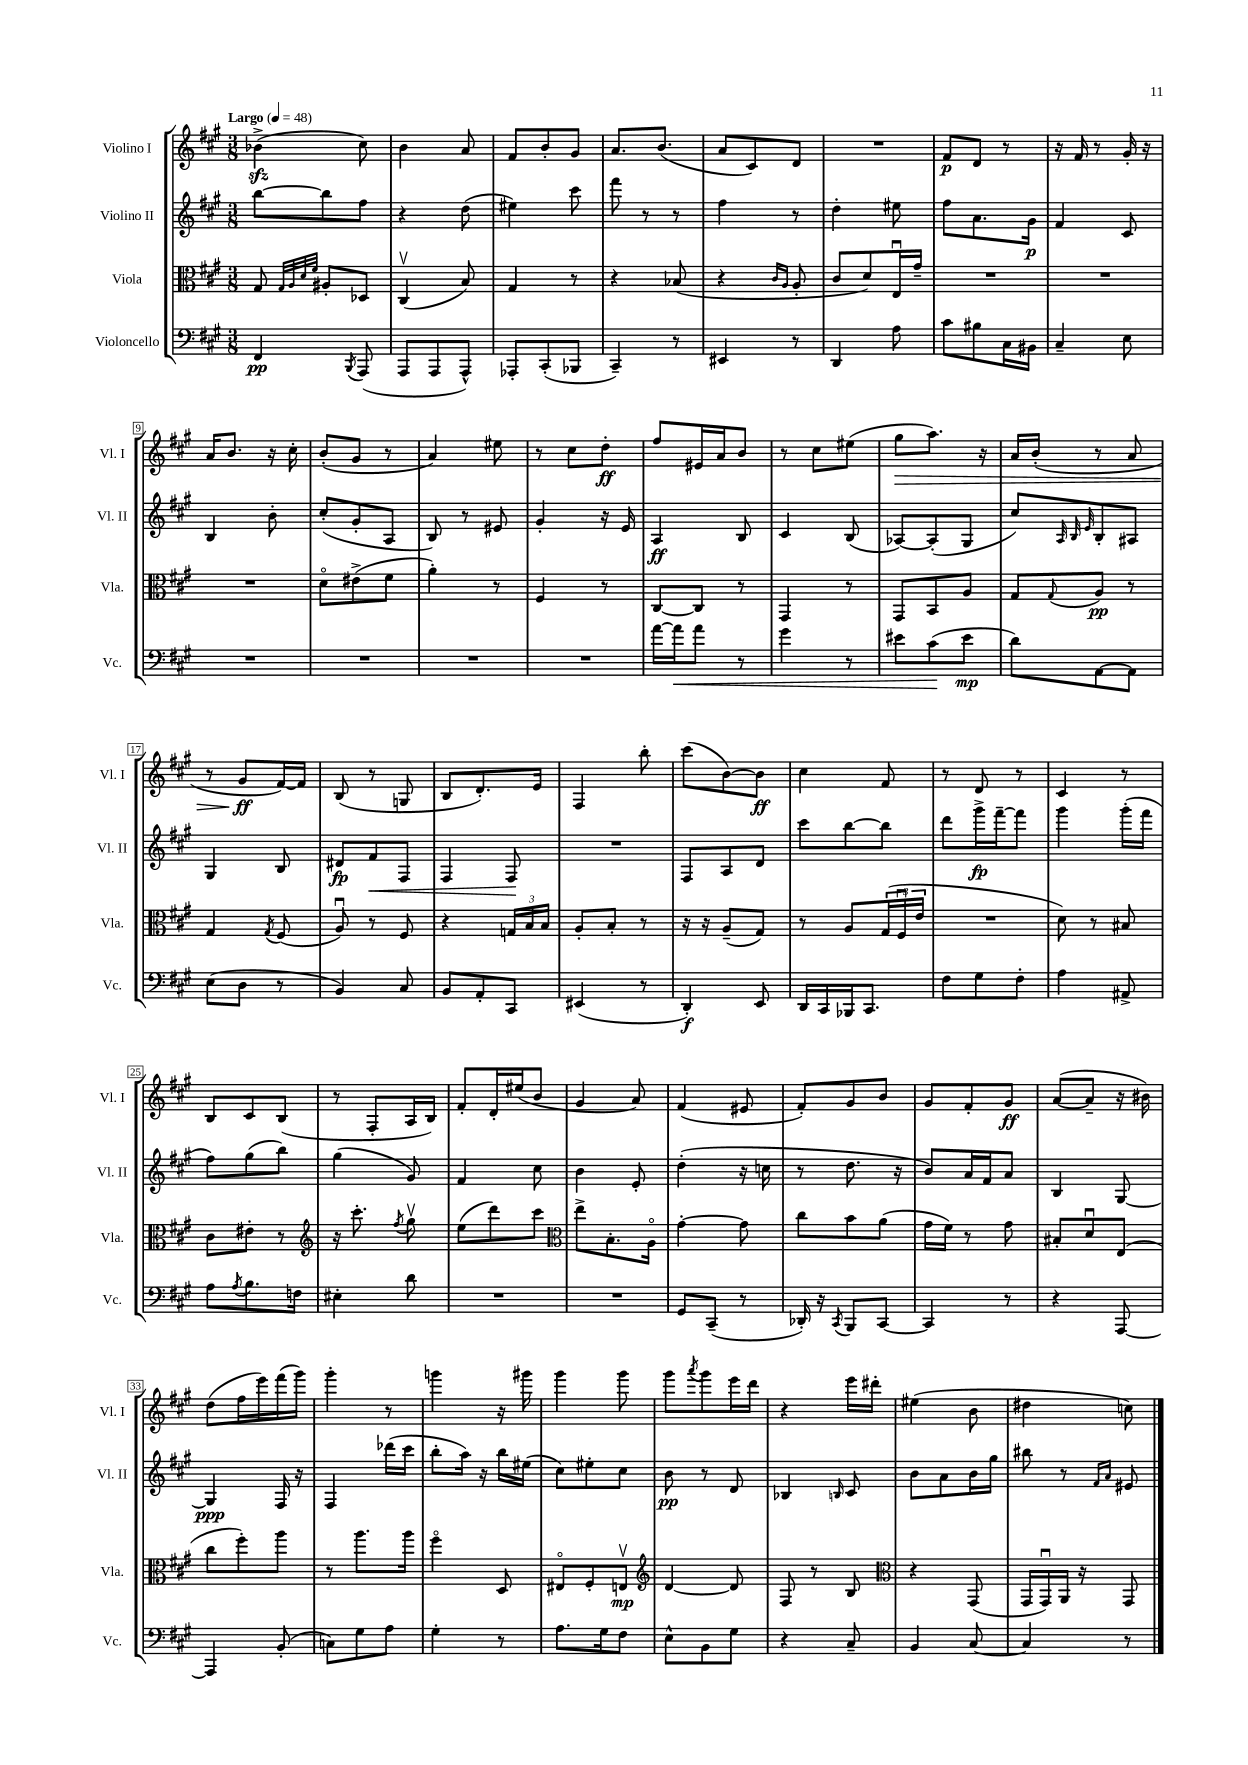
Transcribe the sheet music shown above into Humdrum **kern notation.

**kern	**kern	**kern	**kern
*staff4	*staff3	*staff2	*staff1
*clefF4	*clefC3	*clefG2	*clefG2
*k[f#c#g#]	*k[f#c#g#]	*k[f#c#g#]	*k[f#c#g#]
*M3/8	*M3/8	*M3/8	*M3/8
*MM48	*MM48	*MM48	*MM48
4FF#	8G#	[8bb	(4b-^
.	32qqG#	.	.
.	32qqA	.	.
.	32qqd	.	.
.	32qqf#	.	.
.	8A#'	8bb]	.
8qBBB	.	.	.
(8AAA	8D-	8ff#	8cc#)
=	=	=	=
8AAA	(4C#v	4r	4b
8AAA	.	.	.
8AAA^^)	8B)	(8dd	8a
=	=	=	=
8AAA-'	4G#	4ee#)	8f#
(8CC#'	.	.	8b'
8BBB-	8r	8ccc#	8g#
=	=	=	=
4CC#~)	4r	8fff#	8.a
.	.	8r	.
.	.	.	(8.b
8r	(8B-	8r	.
=	=	=	=
4EE#	4r	4ff#	8a
.	.	.	8c#)
.	16qqc#	.	.
.	16qqA	.	.
8r	8A'	8r	8d
=	=	=	=
4DD	8c#	4dd'	4.r
.	8d)	.	.
8A	16Eu	8ee#	.
.	16g#~	.	.
=	=	=	=
8c#	4.r	8ff#	8f#
8B#	.	8.a	8d
16C#	.	.	8r
16BB#	.	16g#	.
=	=	=	=
4C#~	4.r	4f#	16r
.	.	.	16f#
.	.	.	8r
8E	.	8c#	16g#'
.	.	.	16r
=	=	=	=
4.r	4.r	4B	16a
.	.	.	8.b
.	.	8b'	16r
.	.	.	16cc#'
=	=	=	=
4.r	8do	(8cc#'	(8b'
.	(8e#^	8g#'	8g#
.	8f#	8A	8r
=	=	=	=
4.r	4a')	8B)	4a)
.	.	8r	.
.	8r	8e#	8ee#
=	=	=	=
4.r	4F#	4g#'	8r
.	.	.	8cc#
.	8r	16r	8dd'
.	.	16e	.
=	=	=	=
[16a	[8C#	4A	8ff#
16a]	.	.	.
8a	8C#]	.	16e#
.	.	.	16a
8r	8r	8B	8b
=	=	=	=
4g#	4GG#	4c#	8r
.	.	.	8cc#
8r	8r	(8B	(8ee#
=	=	=	=
8e#	8GG#	[8A-)	8gg#
(8c#	8BB	(8A-']	8.aa)
8e#	8A	8G#	.
.	.	.	16r
=	=	=	=
8d)	8G#	8cc#)	16a
.	.	.	(16b'
.	.	32qqA	.
.	.	32qqB	.
.	8qqG#	32qqe	.
[8AA	8A	8B'	8r
8AA]	8r	8A#	8a
=	=	=	=
(8E	4G#	4G#	8r
8D	.	.	8g#
.	8qG#	.	.
8r	(8F#	8B	[16f#)
.	.	.	16f#]
=	=	=	=
4BB)	8Au)	8d#	(8B
.	8r	8f#	8r
8C#	8F#	8F#	8G
=	=	=	=
8BB	4r	4F#	8B
8AA'	.	.	8.d')
8CC#	24G	8F#	.
.	24B	.	.
.	.	.	16e
.	24B	.	.
=	=	=	=
(4EE#	8A'	4.r	4F#
.	8B'	.	.
8r	8r	.	8bb'
=	=	=	=
4DD')	16r	8F#	(8ccc#
.	16r	.	.
.	(8A~	8A	[8b)
8EE	8G#)	8d	8b]
=	=	=	=
16DD	8r	8ccc#	4cc#
16CC#	.	.	.
16BBB-	8A	[8bb	.
8.CC#	.	.	.
.	(24G#	8bb]	8f#
.	24F#u	.	.
.	24e	.	.
=	=	=	=
8F#	4.r	8ddd	8r
8G#	.	16ggg#^	8d
.	.	[16fff#~	.
8F#'	.	8fff#]	8r
=	=	=	=
4A	8d)	4ggg#	4c#
.	8r	.	.
8AA#^	8B#	(16ggg#'	8r
.	.	16fff#	.
=	=	=	=
8A	8c#	8ff#)	8B
8qA	.	.	.
8.B	8e#'	(8gg#	8c#
.	8r	8bb)	(8B
16F	.	.	.
=	=	=	=
*	*clefG2	*	*
4E#'	16r	(4gg#	8r
.	8.ccc#'	.	.
.	.	.	8F#'
.	8qff#	.	.
8d	8gg#v	8g#)	16A
.	.	.	16B)
=	=	=	=
4.r	(8ee	4f#	8f#'
.	8ddd)	.	16d'
.	.	.	(16ee#
.	8ccc#	8cc#	8b
=	=	=	=
*	*clefC3	*	*
4.r	8ee^	4b	4g#
.	8.B'	.	.
.	.	8e'	8a)
.	16Ao	.	.
=	=	=	=
8GG#	[4g#'	(4dd'	(4f#
(8CC#~	.	.	.
8r	8g#]	16r	8e#
.	.	16cc	.
=	=	=	=
16DD-')	8cc#	8r	8f#')
16r	.	.	.
8qCC#	.	.	.
8BBB	8b	8.dd	8g#
[8CC#	(8a	.	8b
.	.	16r	.
=	=	=	=
4CC#]	16g#	8b)	8g#
.	16f#)	.	.
.	8r	16a	8f#'
.	.	16f#	.
8r	8g#	8a	8g#
=	=	=	=
4r	8B#'	4B	([8a
.	8du	.	8a~]
[8AAA	(8E	[8G#	16r
.	.	.	16b#)
=	=	=	=
4AAA]	8cc#	4G#]	(8dd
.	8ff#')	.	16ff#
.	.	.	16eee)
(8BB'	8aa	16F#	(16fff#
.	.	16r	16ggg#)
=	=	=	=
8C)	8r	4F#	4ggg#'
8G#	8.aa	.	.
8A	.	(16ddd-	8r
.	16aa	16ccc#	.
=	=	=	=
4G#'	4ff#o	8bb'	4ggg
.	.	16aa)	.
.	.	16r	.
8r	8D	16bb	16r
.	.	(16ee#	16ggg#
=	=	=	=
8.A	8E#o	8cc#)	4ggg#
.	8F#'	8ee#'	.
16G#	.	.	.
8F#	8Ev	8cc#	8ggg#
=	=	=	=
*	*clefG2	*	*
8E^^	[4d	8b	8ggg#
.	.	.	8qaaa
8BB	.	8r	8ggg#
8G#	8d]	8d	16eee
.	.	.	16ddd
=	=	=	=
4r	8F#	4B-	4r
.	8r	.	.
.	.	16qqB	.
8C#~	8B	8c#	16eee
.	.	.	16ddd#'
=	=	=	=
*	*clefC3	*	*
4BB	4r	8b	(4ee#
.	.	8a	.
[8C#	(8GG#	16b	8b
.	.	16gg#	.
=	=	=	=
4C#]	16GG#	8bb#	4dd#
.	16GG#u)	.	.
.	16AA	8r	.
.	16r	.	.
.	.	16qqf#	.
.	.	16qqa	.
8r	8GG#	8e#	8cc)
==	==	==	==
*-	*-	*-	*-
